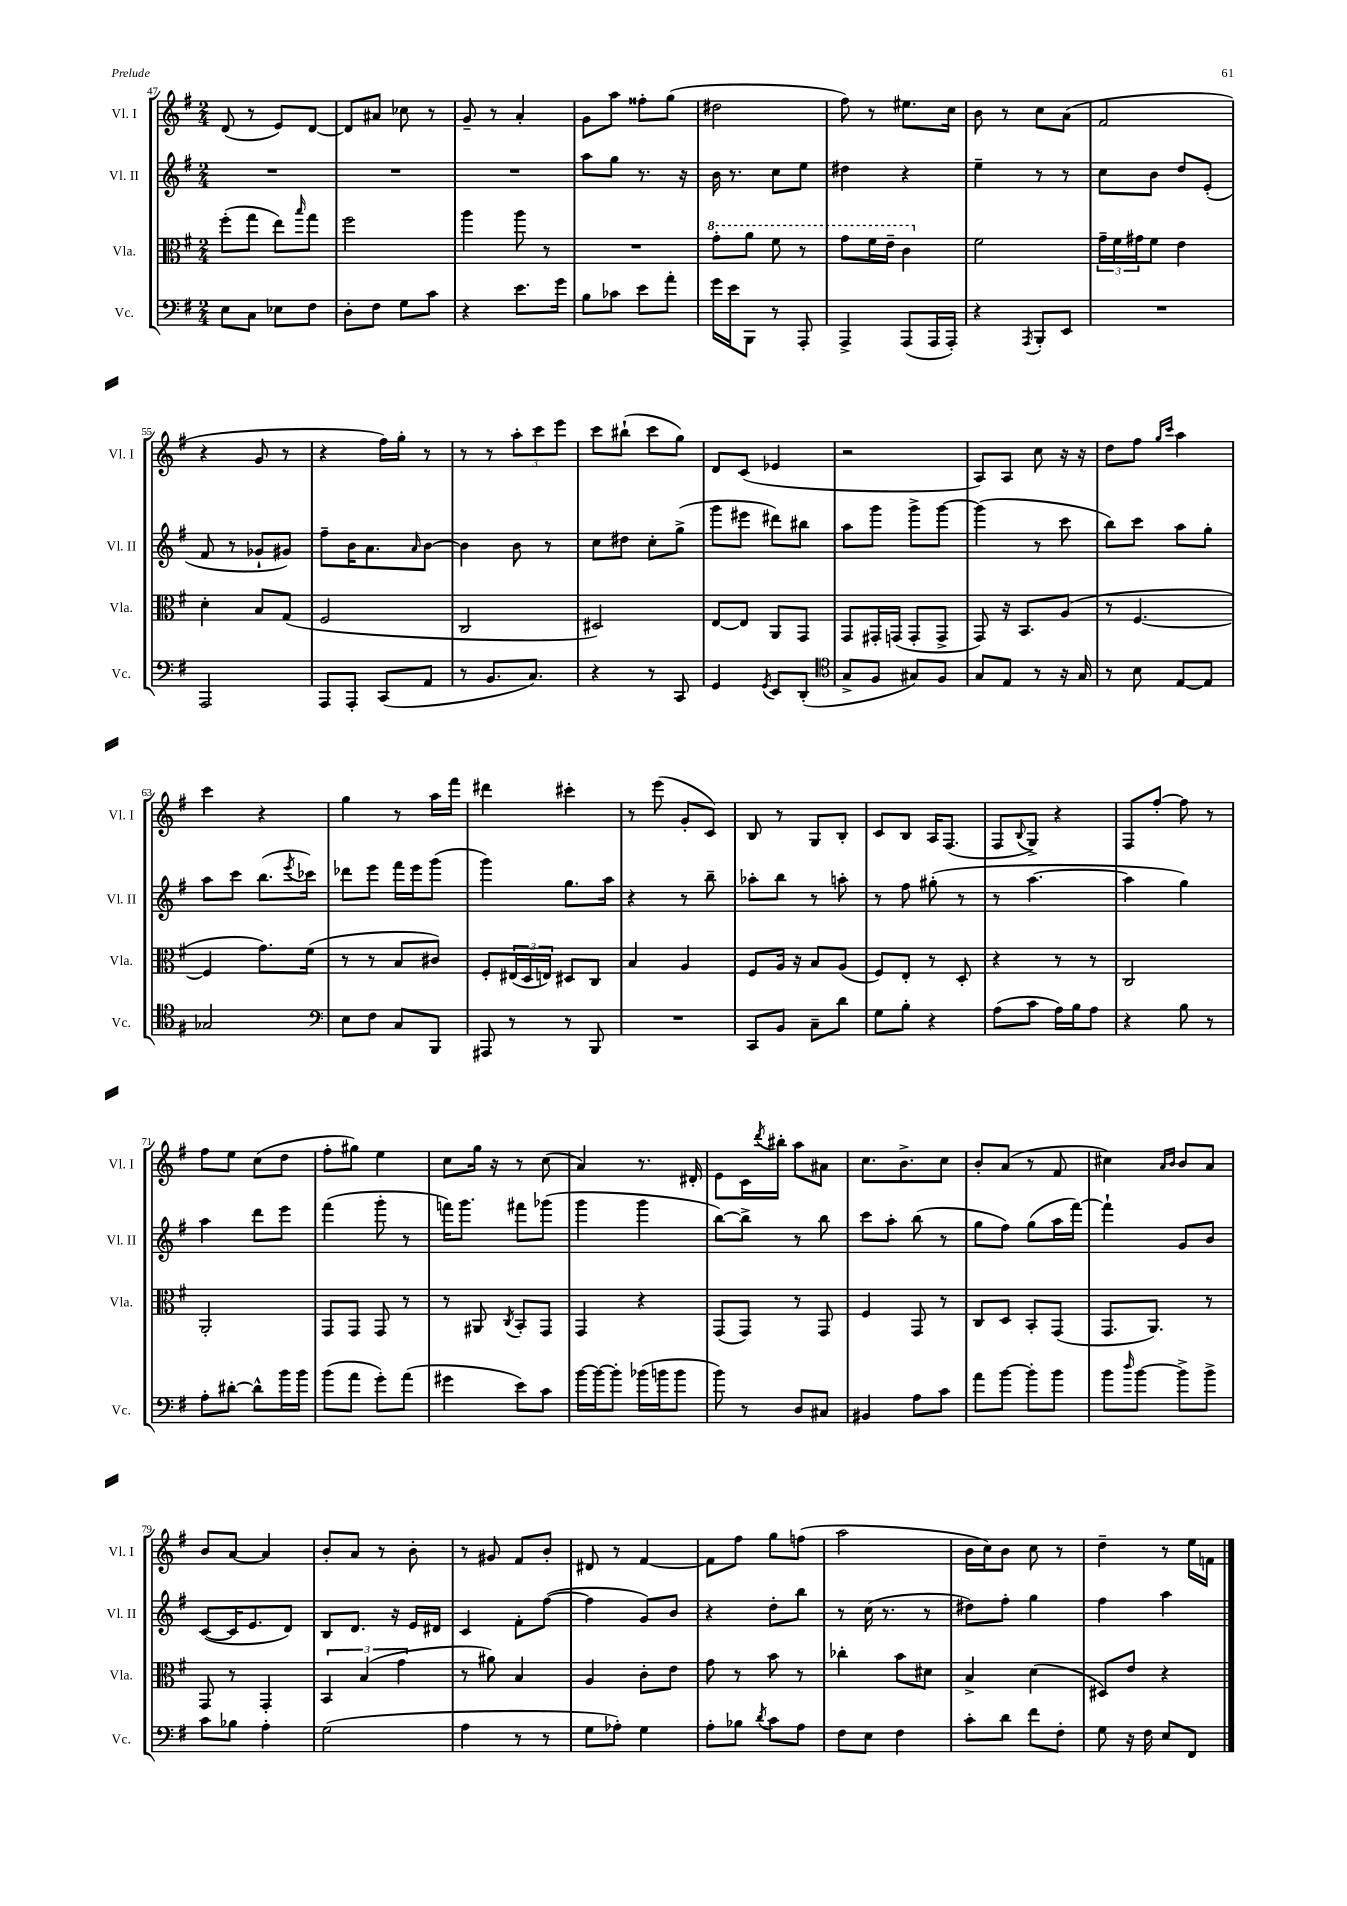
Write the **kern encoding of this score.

**kern	**kern	**kern	**kern
*staff4	*staff3	*staff2	*staff1
*clefF4	*clefC3	*clefG2	*clefG2
*k[f#]	*k[f#]	*k[f#]	*k[f#]
*M2/4	*M2/4	*M2/4	*M2/4
8E\L	(8ff#'\L	2r	(8d/
8C\J	8gg\J	.	8r
8E-\L	8ee\L)	.	8e/L)
.	16qqbb/	.	.
8F#\J	8gg\J	.	[8d/J
=	=	=	=
8D'\L	2ff#\	2r	8d/]L
8F#\J	.	.	8a#/J
8G\L	.	.	8cc-\
8c\J	.	.	8r
=	=	=	=
4r	4aa\	2r	8g~/
.	.	.	8r
8.e\L	8aa\	.	4a'/
.	8r	.	.
16g\Jk	.	.	.
=	=	=	=
8B\L	2r	8aa\L	8g\L
8c-\J	.	8gg\J	8aa\J
8e\L	.	8.r	8ff##'\L
8a'\J	.	.	(8gg\J
.	.	16r	.
=	=	=	=
16g\LL	8gg'\L	16b\	2dd#\
16e\J	.	8.r	.
8BBB\J	8aa\J	.	.
8r	8ff#\	8cc\L	.
8AAA'/	8r	8ee\J	.
=	=	=	=
4AAA^/	8gg\L	4dd#\	8ff#\)
.	16ff#\L	.	8r
.	16ee~\JJ	.	.
(8AAA/L	4cc\	4r	8.ee#\L
16AAA/L	.	.	.
16AAA'/JJ)	.	.	16cc\Jk
=	=	=	=
4r	2f#\	4ee~\	8b\
.	.	.	8r
8qAAA/	.	.	.
8BBB'/L	.	8r	8cc\L
8EE/J	.	8r	(8a\J
=	=	=	=
2r	24g~\LL	8cc\L	2f#/
.	24f#\	.	.
.	24g#\J	.	.
.	8f#\J	8b\J	.
.	4e\	8dd/L	.
.	.	(8e'/J	.
=	=	=	=
2AAA/	4d'\	8f#/	4r
.	.	8r	.
.	8B/L	8g-`/L	8g/
.	(8G/J	8g#/J)	8r
=	=	=	=
8AAA/L	2F#/	8ff#~\L	4r
8AAA'/J	.	16b\K	.
.	.	8.a\	.
(8CC/L	.	.	16ff#\LL)
.	.	.	16gg'\JJ
.	.	16qqa/	.
8AA/J	.	[8b\J	8r
=	=	=	=
8r	2C/	4b\]	8r
8.BB/L	.	.	8r
.	.	8b\	12aa'\L
8.C/J)	.	.	.
.	.	.	12ccc\
.	.	8r	.
.	.	.	12eee\J
=	=	=	=
4r	2D#/)	8cc\L	8ccc\L
.	.	8dd#\J	(8bb#`\J
8r	.	8cc'\L	8ccc\L
8CC/	.	(8gg^\J	8gg\J)
=	=	=	=
4GG/	[8E/L	8ggg\L	8d/L
.	8E/]J	8eee#\J	(8c/J
8qGG/	.	.	.
8EE/L	8AA/L	8ddd#\L)	4e-/
(8DD'/J	8GG/J	8bb#\J	.
=	=	=	=
*clefC4	*	*	*
8G^/L	8GG/L	8aa\L	2r
8F#/J	16GG#'/L	8ggg\J	.
.	(16GG/JJ	.	.
8G#/L)	8GG'/L	8ggg^\L	.
8F#/J	8GG^/J	[8ggg\J	.
=	=	=	=
8G/L	8GG/)	(4ggg\]	8A/L)
8E/J	16r	.	8A/J
.	8.BB/L	.	.
8r	.	8r	8cc\
16r	(8A/J	8ccc\	16r
16G/	.	.	16r
=	=	=	=
8r	8r	8bb\L)	8dd\L
8B\	[4.F#/	8ccc\J	8ff#\J
.	.	.	16qqgg/LL
.	.	.	16qqccc/JJ
[8E/L	.	8aa\L	4aa\
8E/]J	.	8gg'\J	.
=	=	=	=
2G-/	4F#/]	8aa\L	4ccc\
.	.	8ccc\J	.
.	8.g\L)	(8.bb\L	4r
.	.	8qeee/	.
.	(16f#\Jk	16ccc-\Jk)	.
=	=	=	=
*clefF4	*	*	*
8E\L	8r	8ddd-\L	4gg\
8F#\J	8r	8eee\J	.
8C/L	8B/L	16fff#\LL	8r
.	.	16eee\J	.
8BBB/J	8c#/J)	(8ggg\J	16aa\LL
.	.	.	16fff#\JJ
=	=	=	=
8AAA#/	8F#'/L	4ggg\)	4ddd#\
8r	(24E#/L	.	.
.	24D/	.	.
.	24E/JJ)	.	.
8r	8D#/L	8.gg\L	4ccc#'\
8BBB/	8C/J	.	.
.	.	16aa\Jk	.
=	=	=	=
2r	4B/	4r	8r
.	.	.	(8eee\
.	4A/	8r	8g'/L
.	.	8bb~\	8c/J)
=	=	=	=
8CC/L	8F#/L	8aa-'\L	8B/
8BB/J	16A/Jk	8bb\J	8r
.	16r	.	.
8C~\L	8B/L	8r	8G/L
8d\J	(8A/J	8aa'\	8B'/J
=	=	=	=
8G\L	8F#/L)	8r	8c/L
8B'\J	8E'/J	8ff#\	8B/J
4r	8r	(8gg#'\	16A/LK
.	.	.	(8.F#/J
.	8D'/	8r	.
=	=	=	=
(8A\L	4r	8r	8F#/L
.	.	.	8qqB/
8c\J	.	[4.aa\	8G^/J)
16A\LL)	8r	.	4r
16B\J	.	.	.
8A\J	8r	.	.
=	=	=	=
4r	2C/	4aa\]	8F#/L
.	.	.	[8ff#'/J
8B\	.	4gg\)	8ff#\]
8r	.	.	8r
=	=	=	=
8A'\L	2AA'/	4aa\	8ff#\L
[8d#'\J	.	.	8ee\J
8d#^^\]L	.	8ddd\L	(8cc\L
16b\L	.	8eee\J	8dd\J
16b\JJ	.	.	.
=	=	=	=
(8b\L	8GG/L	(4fff#\	8ff#'\L
8a\J	8GG/J	.	8gg#\J)
8g'\L)	8GG/	8ggg'\	4ee\
(8a\J	8r	8r	.
=	=	=	=
4g#\	8r	16fff\LK)	8cc\L
.	.	8.ggg\J	.
.	8AA#/	.	16gg\Jk
.	.	.	16r
.	8qC/	.	.
8e\L)	8BB'/L	8fff#\L	8r
8c\J	8GG/J	(8ggg-\J	(8cc\
=	=	=	=
[16b\LL	4GG/	4ggg\	4a/)
16b\_J	.	.	.
8b'\]J	.	.	.
(16b-\LL	4r	4ggg\	8.r
16b\J	.	.	.
8b\J	.	.	.
.	.	.	16d#'/
=	=	=	=
8b\)	(8GG/L	[8bb\L)	8e\L
8r	8GG/J)	8bb^\]J	16c\L
.	.	.	8qddd/
.	.	.	16bb#'\JJ
8D/L	8r	8r	8aa\L
8C#/J	8GG/	8bb\	8a#\J
=	=	=	=
4BB#/	4F#/	8ccc\L	8.cc\L
.	.	8aa'\J	.
.	.	.	8.b^\
8A\L	8GG/	(8bb\	.
8c\J	8r	8r	8cc\J
=	=	=	=
8a\L	8C/L	8gg\L	8b'/L
[8b\J	8D/J	8ff#\J)	(8a/J
8b'\]L	8BB'/L	(8gg\L	8r
8b\J	(8GG/J	16aa\L	8f#/
.	.	[16fff#\JJ)	.
=	=	=	=
8b\L	8.GG/L	4fff#`\]	4cc#\)
16qqdd/	.	.	.
[8b\J	.	.	.
.	8.AA/J)	.	.
.	.	.	16qqa/LL
.	.	.	16qqb/JJ
8b^\]L	.	8g/L	8b/L
8b^\J	8r	8b/J	8a/J
=	=	=	=
8c\L	8GG/	([8c/L	8b/L
8B-\J	8r	16c/]K	[8a/J
.	.	8.e/	.
4A'\	4GG'/	.	4a/]
.	.	8d/J)	.
=	=	=	=
(2G\	6BB/	8B/L	8b'/L
.	.	8.d/J	8a/J
.	(6B/	.	.
.	.	.	8r
.	.	16r	.
.	6g\	.	.
.	.	16e/LL	8b'\
.	.	16d#/JJ	.
=	=	=	=
4A\	8r	4c/	8r
.	8a#\)	.	8g#/
8r	4B/	8f#'\L	8f#/L
8r	.	([8ff#\J	8b'/J
=	=	=	=
8G\L	4A/	4ff#\]	8d#/
8A-'\J)	.	.	8r
4G\	8c'\L	8g/L)	[4f#/
.	8e\J	8b/J	.
=	=	=	=
8A'\L	8g\	4r	8f#\]L
8B-\J	8r	.	8ff#\J
8qd/	.	.	.
8c\L	8b\	8dd'\L	8gg\L
8A\J	8r	8bb\J	(8ff\J
=	=	=	=
8F#\L	4cc-'\	8r	2aa\
8E\J	.	(16cc\	.
.	.	8.r	.
4F#\	8b\L	.	.
.	8d#\J	8r	.
=	=	=	=
8c'\L	4B^/	8dd#\L)	16b\LL
.	.	.	16cc\J)
8d\J	.	8ff#'\J	8b\J
8f#\L	(4d\	4gg\	8cc\
8F#'\J	.	.	8r
=	=	=	=
8G\	8D#/L)	4ff#\	4dd~\
16r	8e/J	.	.
16F#\	.	.	.
8E/L	4r	4aa\	8r
8FF#/J	.	.	16ee\LL
.	.	.	16f\JJ
==	==	==	==
*-	*-	*-	*-
